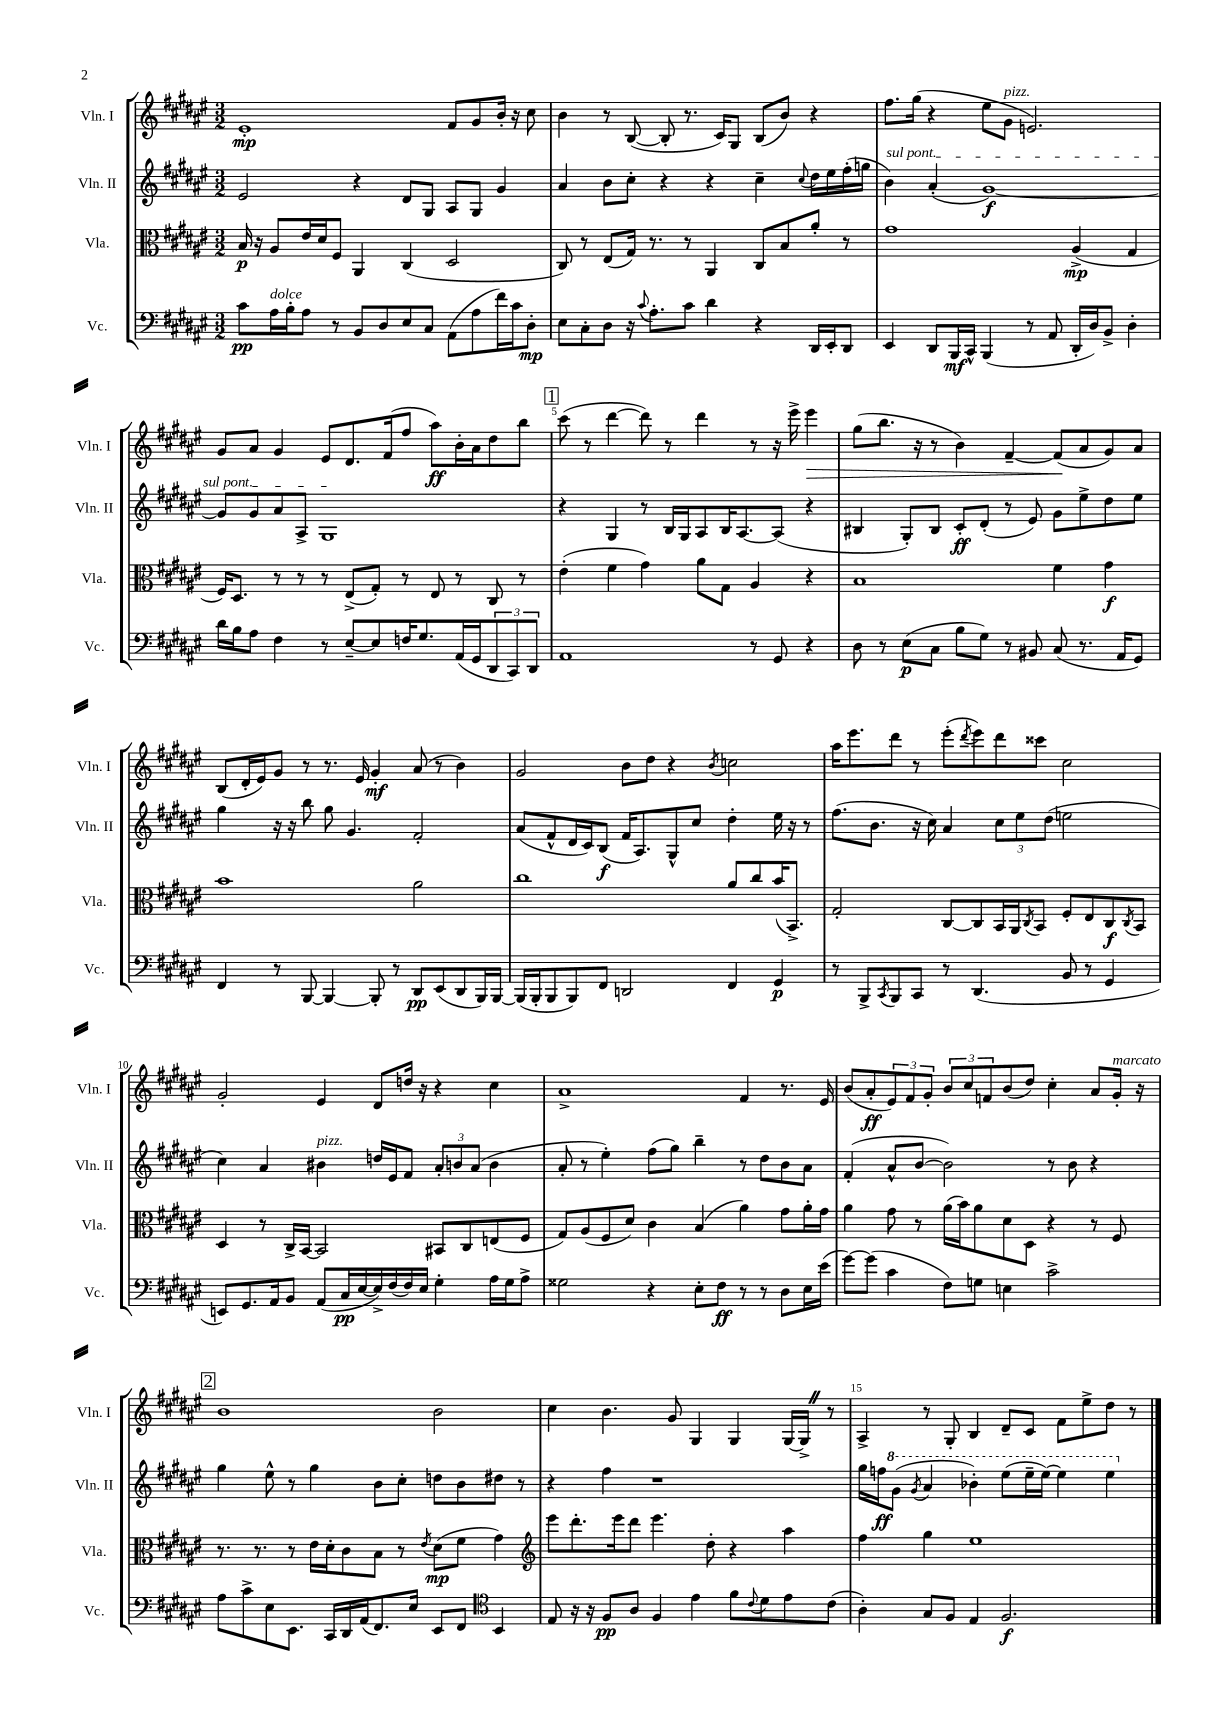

**kern	**kern	**kern	**kern
*staff4	*staff3	*staff2	*staff1
*clefF4	*clefC3	*clefG2	*clefG2
*k[f#c#g#d#a#e#]	*k[f#c#g#d#a#e#]	*k[f#c#g#d#a#e#]	*k[f#c#g#d#a#e#]
*M3/2	*M3/2	*M3/2	*M3/2
8c#	16B	2e#	1e#'
.	16r	.	.
16A#	8A#	.	.
16B'	.	.	.
8A#	16e#	.	.
.	16d#	.	.
8r	8F#	.	.
8BB	4AA#	4r	.
8D#	.	.	.
8E#	(4C#	8d#	.
8C#	.	8G#	.
(8AA#	2D#	8A#	8f#
8A#	.	8G#	8g#
16f#)	.	4g#	16b'
16c#	.	.	16r
8D#'	.	.	8cc#
=	=	=	=
8E#	8C#)	4a#	4b
8C#'	8r	.	.
8D#	(8E#	8b	8r
16r	16G#)	8cc#'	([8B
8qqc#	.	.	.
8.A#'	8.r	.	.
.	.	4r	8B']
8c#	8r	.	8.r
4d#	4AA#	4r	.
.	.	.	16c#)
.	.	.	8G#
4r	8C#	4cc#~	(8B
.	8B	.	8b)
.	.	8qqcc#	.
16DD#	8a#'	16dd#	4r
16EE#'	.	16ee#	.
8DD#	8r	(16ff#'	.
.	.	16gg	.
=	=	=	=
4EE#	1g#	4b)	8.ff#
.	.	.	(16gg#
8DD#	.	(4a#'	4r
16BBB	.	.	.
16CC#^^	.	.	.
(4BBB	.	[1g#)	8ee#
.	.	.	8g#
8r	.	.	2.e)
8AA#	.	.	.
16DD#'	(4A#^	.	.
16D#)	.	.	.
8BB^	.	.	.
4D#'	4G#	.	.
=	=	=	=
16d#	16F#)	8g#]	8g#
16B	8.D#	.	.
8A#	.	8g#	8a#
4F#	8r	8a#	4g#
.	8r	8A#^	.
8r	8r	1G#	8e#
[8E#~	(8E#^	.	8.d#
8E#]	8G#')	.	.
.	.	.	(16f#
16F	8r	.	8ff#
8.G#	.	.	.
.	8E#	.	8aa#)
(16AA#	8r	.	16b'
16GG#	.	.	16a#
12DD#	8C#	.	8dd#
12CC#)	.	.	.
.	8r	.	8bb
12DD#	.	.	.
=	=	=	=
1AA#	(4e#'	4r	(8ccc#
.	.	.	8r
.	4f#	4G#	[4ddd#
.	4g#)	8r	8ddd#])
.	.	16B	8r
.	.	16G#	.
.	8a#	8A#	4ddd#
.	8G#	16B	.
.	.	[8.A#	.
8r	4A#	.	8r
8GG#	.	(8A#]	16r
.	.	.	16eee#^
4r	4r	4r	4eee#
=	=	=	=
8D#	1B	4B#	(8gg#
8r	.	.	8.bb
(8E#	.	8G#')	.
.	.	.	16r
8C#	.	8B#	8r
8B	.	8c#'	4b)
8G#)	.	(8d#'	.
8r	.	8r	[4f#~
8BB#	.	8e#)	.
(8C#	4f#	8g#	(8f#]
8.r	.	8ee#^	8a#
.	4g#	8dd#	8g#)
16AA#	.	.	.
8GG#)	.	8ee#	8a#
=	=	=	=
4FF#	1b	4gg#	(8B
.	.	.	16d#'
.	.	.	16e#)
8r	.	16r	8g#
.	.	16r	.
[8BBB	.	8bb	8r
4BBB_	.	8gg#	8.r
.	.	4.g#	.
.	.	.	16e#
8BBB']	.	.	4g#'
8r	.	.	.
8DD#	2a#	2f#'	(8a#
(8EE#	.	.	8r
8DD#	.	.	4b)
16BBB)	.	.	.
[16BBB	.	.	.
=	=	=	=
(16BBB]	1cc#	(8a#	2g#
16BBB'	.	.	.
8BBB	.	8f#^^	.
8BBB)	.	16d#	.
.	.	16c#)	.
8FF#	.	(8B	.
2DD	.	16f#	8b
.	.	8.A#)	.
.	.	.	8dd#
.	.	8G#^^	4r
.	.	8cc#	.
.	.	.	8qb
4FF#	8a#	4dd#'	2cc
.	8cc#	.	.
4GG#	(16b	16ee#	.
.	8.BB^)	16r	.
.	.	8r	.
=	=	=	=
8r	2G#'	(8.ff#	16aa#
.	.	.	8.eee#
8BBB^	.	.	.
.	.	8.b	.
8qCC#	.	.	.
8BBB	.	.	8ddd#
8CC#	.	16r	8r
.	.	16cc#)	.
8r	[8C#	4a#	(8eee#'
.	.	.	8qddd#
(4.DD#	8C#]	.	8eee#)
.	16BB	12cc#	8ddd#
.	16AA#	.	.
.	.	12ee#	.
.	8qC#	.	.
.	8BB	.	8ccc##
.	.	(12dd#	.
8BB	8F#'	2ee	2cc#
8r	8E#	.	.
4GG#	8C#	.	.
.	8qC#	.	.
.	8BB	.	.
=	=	=	=
8EE)	4D#	4cc#)	2g#'
8.GG#	.	.	.
.	8r	4a#	.
16AA#	.	.	.
8BB	16C#^	.	.
.	[16BB	.	.
(8AA#	2BB]	4b#	4e#
16C#	.	.	.
[16E#	.	.	.
16E#^])	.	16dd	8d#
(16F#	.	16e#	.
16F#)	.	8f#	16dd
16E#	.	.	16r
4G#'	8BB#	12a#'	4r
.	.	12b	.
.	8C#	.	.
.	.	(12a#	.
16A#	(8E	4b	4cc#
16G#	.	.	.
8A#^	8F#	.	.
=	=	=	=
2G##	8G#)	8a#'	1a#^
.	(8A#	8r	.
.	8F#	4ee#')	.
.	8d#)	.	.
4r	4c#	(8ff#	.
.	.	8gg#)	.
8E#'	(4B	4bb~	.
8F#	.	.	.
8r	4a#)	8r	4f#
8r	.	8dd#	.
8D#	8g#	8b	8.r
16E#	16a#'	8a#	.
(16e#	16g#	.	16e#
=	=	=	=
[8g#)	4a#	(4f#'	(8b
(8g#]	.	.	8a#'
4c#	8g#	8a#^^	12e#)
.	.	.	12f#
.	8r	[8b	.
.	.	.	12g#'
8F#)	(16a#	2b])	12b
.	16b)	.	.
.	.	.	12cc#
8G	8a#	.	.
.	.	.	12f
4E	8d#	.	(8b
.	8D#	.	8dd#)
2c#^	4r	8r	4cc#'
.	.	8b	.
.	8r	4r	8a#
.	8F#	.	16g#'
.	.	.	16r
=	=	=	=
8A#	8.r	4gg#	1b
8c#^	.	.	.
.	8.r	.	.
8E#	.	8ee#^^	.
8.EE#	8r	8r	.
.	16e#	4gg#	.
16CC#	16d#'	.	.
16DD#	8c#	.	.
(16AA#	.	.	.
8.FF#)	8B	8b	.
.	8r	8cc#'	.
16E#	.	.	.
.	8qe#	.	.
8EE#	(8d#	8dd	2b
8FF#	8f#	8b	.
*clefC4	*	*	*
4BB	4g#)	8dd#	.
.	.	8r	.
=	=	=	=
*	*clefG2	*	*
8E#	8eee#	4r	4cc#
16r	8.ddd#'	.	.
16r	.	.	.
8F#	.	4ff#	4.b
.	16eee#	.	.
8A#	8ddd#	.	.
4F#	4.eee#	1r	.
.	.	.	8g#
4e#	.	.	4G#
.	8dd#'	.	.
8f#	4r	.	4G#
8qqc#	.	.	.
8d#	.	.	.
8e#	4aa#	.	[16G#
.	.	.	16G#^]
(8c#	.	.	8r
=	=	=	=
4A#')	4ff#	16gg#	4A#^
.	.	16ff	.
.	.	(8gg#	.
.	.	8qgg#	.
8G#	4gg#	4aa#	8r
8F#	.	.	8G#'
4E#	1ee#	4bb-')	4B
2.F#	.	(8eee#	8d#~
.	.	16eee#~	8c#
.	.	[16eee#)	.
.	.	4eee#]	8f#
.	.	.	8ee#^
.	.	4eee#	8dd#
.	.	.	8r
==	==	==	==
*-	*-	*-	*-
